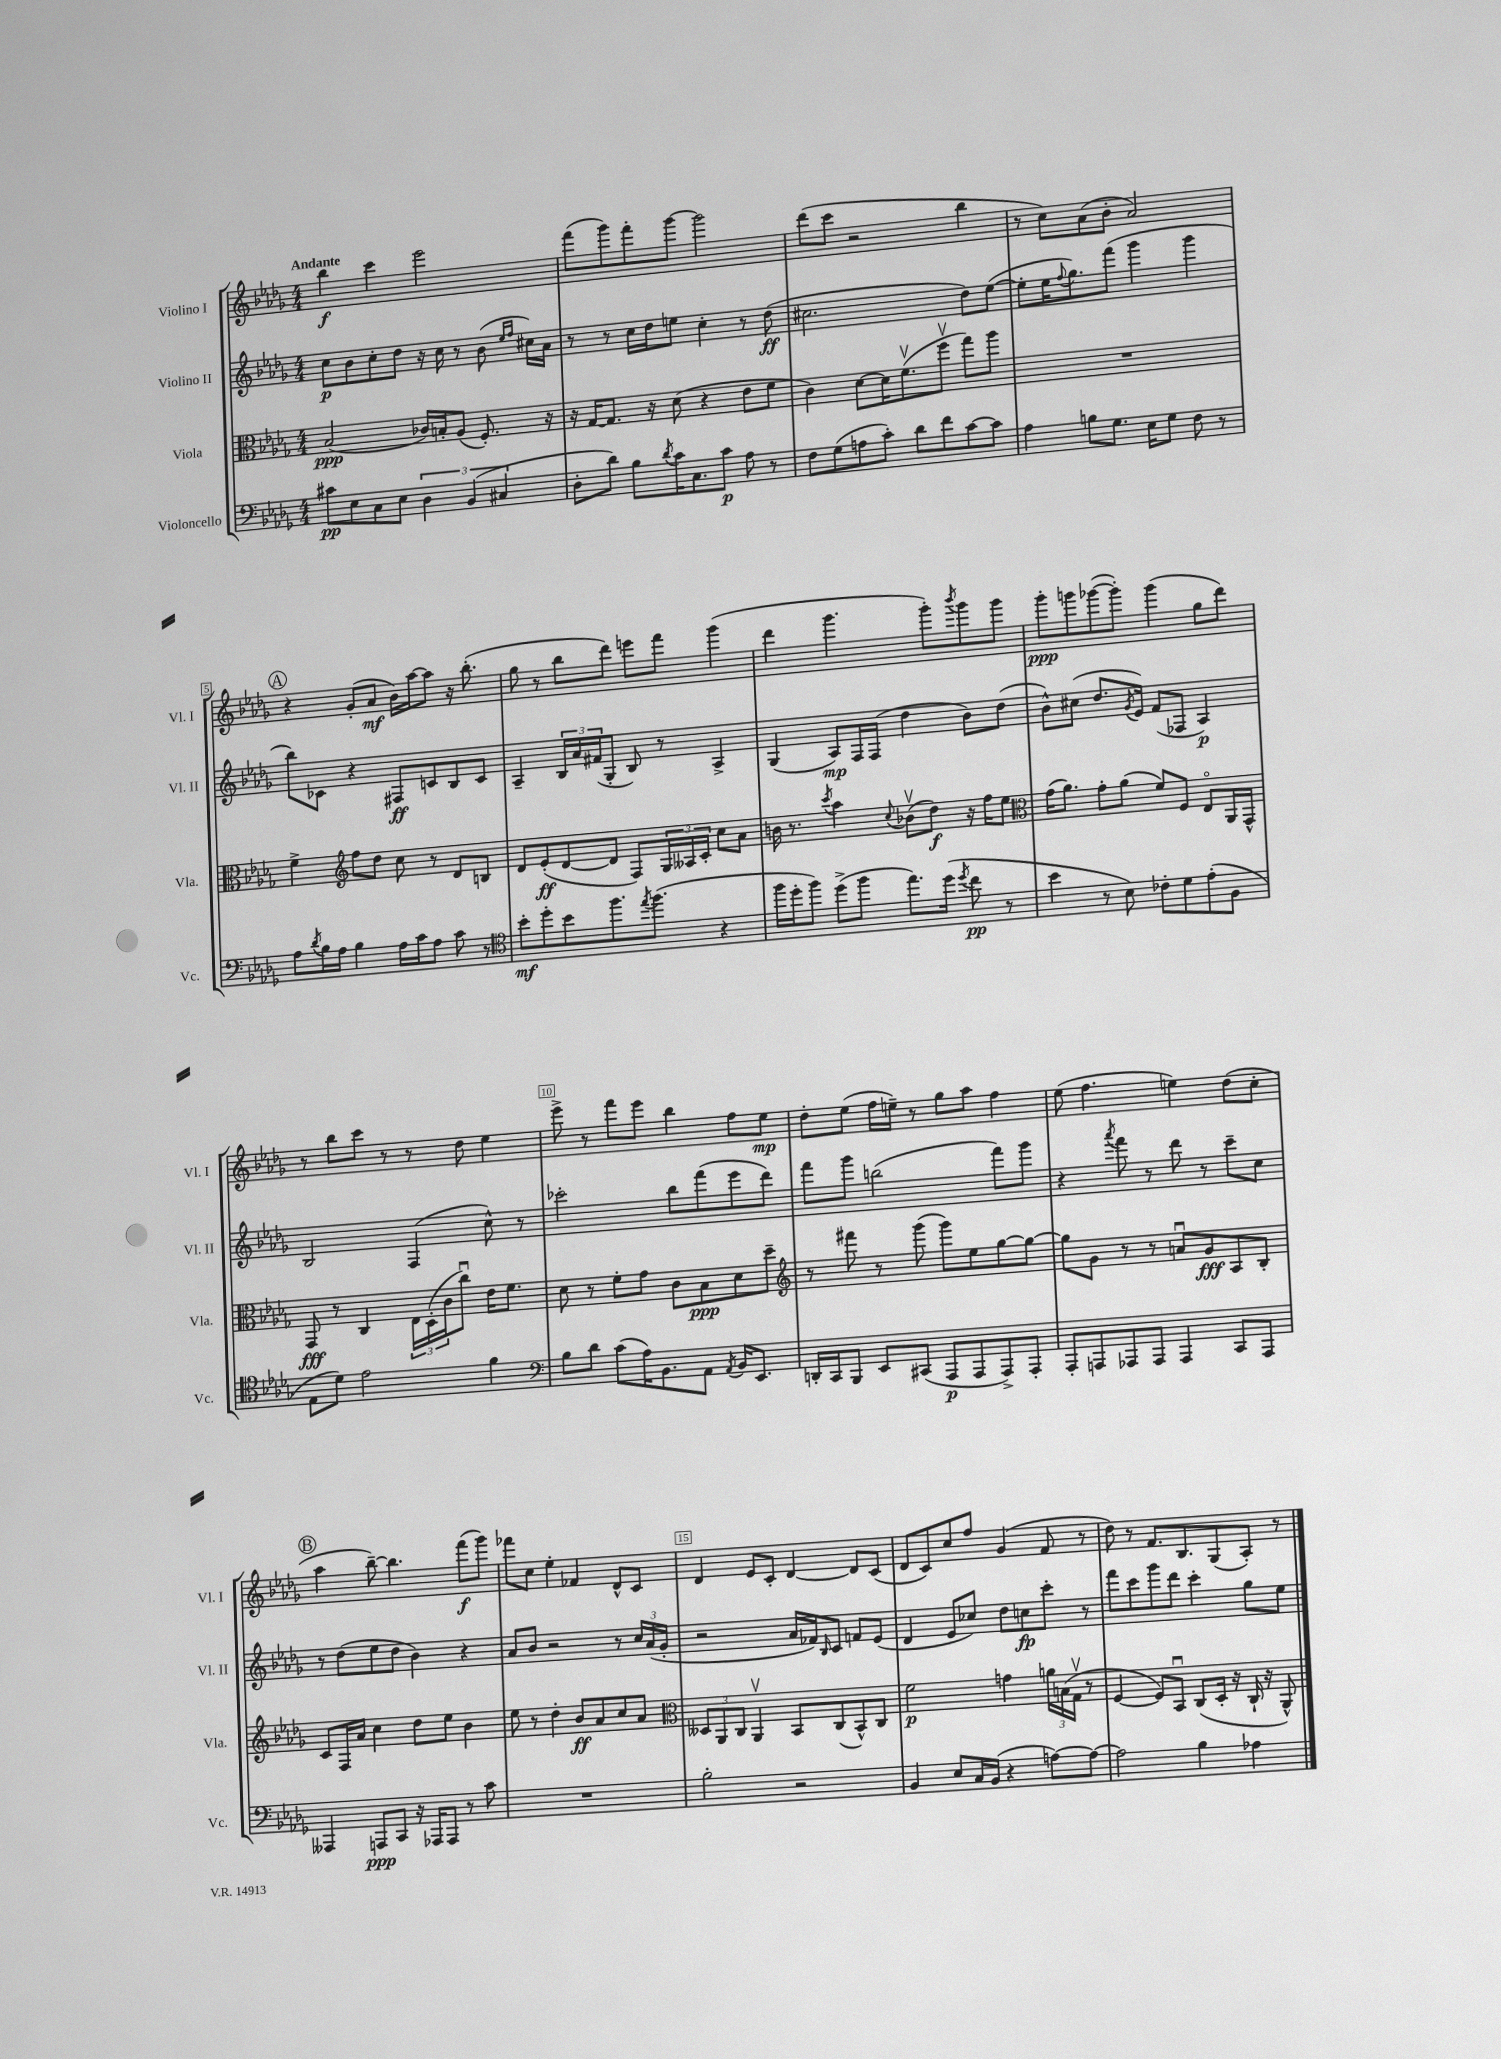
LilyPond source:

<<
\new StaffGroup <<
\new Staff = "s0" \with { instrumentName = "Violino I" shortInstrumentName = "Vl. I" } {
    \clef treble \key des \major \numericTimeSignature \time 4/4 \tempo "Andante"
    bes''4\f c'''4 ees'''2 |
    f'''8( ges'''8) f'''8-. ges'''8~ ges'''2 |
    des'''8( c'''8 r2 bes''4 |
    r8 c''8) aes'8( bes'8-. aes'2) |
    \mark \markup { \circle "A" } r4 ges'8-.( aes'8\mf bes'16) aes''16~ aes''8 r16 bes''8.-.( |
    ges''8 r8 bes''8 des'''8) e'''8 f'''8 ges'''4( |
    des'''4 ges'''4. ges'''8-.) \acciaccatura { bes'''8 } ges'''8 ges'''8 |
    ges'''8-.\ppp g'''8 ges'''8~( ges'''8-.) ges'''4( ges''8 des'''8) |
    r8 bes''8 c'''8 r8 r8 des''8 ees''4 |
    ees'''8-> r8 f'''8 ees'''8 bes''4 f''8 ees''8\mp |
    des''8-. ees''8( f''16 e''16--) r8 ges''8 aes''8 f''4 |
    ees''8( f''4. e''4) des''8( c''8-. |
    \mark \markup { \circle "B" } aes''4 bes''8~--) bes''4. f'''8\f( ges'''8) |
    fes'''8 c''8 ees''4-. fes'4 des'8-^ c'8 |
    des'4 ees'8 c'8-. des'4~ des'8 c'8( |
    des'8 c'8) c''8 f''8 ges'4( f'8 r8 |
    des''8) r8 f'8. bes8. ges8( aes8-.) r8 \bar "|." |
}
\new Staff = "s1" \with { instrumentName = "Violino II" shortInstrumentName = "Vl. II" } {
    \clef treble \key des \major \numericTimeSignature \time 4/4
    c''8\p bes'8 c''8-. des''8 r16 c''16 r8 bes'8( \grace { ees''16 f''16 } cis''16) aes'16 |
    r8 r8 c''16 des''16 e''8 c''4-. r8 des''8\ff( |
    cis''2. des''8) ees''8~( |
    ees''8-. ees''16 \appoggiatura { f''8 } ges''8.) f'''8( ges'''4 ges'''4 |
    \mark \markup { \circle "A" } bes''8) ces'8 r4 fis8\ff c'8 bes8 c'8 |
    aes4-- \tuplet 3/2 { bes16 aes'16 fis'16( } ges8-. bes8) r8 aes4-> |
    ges4( aes8\mp) f16 f16( des''4 bes'8) des''8( |
    bes'8-^) cis''8( des''8. \acciaccatura { ges'8 } ees'16) f'8( fes8 aes4\p) |
    bes2 f4( c''8-^) r8 |
    ces'''2-. bes''8 f'''8( ees'''8 des'''8) |
    f'''8 ges'''8 b''2( f'''8) ges'''8 |
    r4 \acciaccatura { aes'''8 } f'''8 r8 des'''8 r8 c'''8-- c''8 |
    \mark \markup { \circle "B" } r8 des''8( ees''8 des''8 bes'4) r4 |
    aes'8 bes'8 r2 r8 \tuplet 3/2 { c''16 aes'16( ges'16-. } |
    r2 aes'16 fes'16) \grace { bes16 } c'8 f'8 ees'8( |
    des'4 ees'8 ces''8) des''8 c''8\fp c'''8-. r8 |
    f'''8 c'''8 ges'''8 des'''8 c'''4-. ges''8 ees''8 \bar "|." |
}
\new Staff = "s2" \with { instrumentName = "Viola" shortInstrumentName = "Vla." } {
    \clef alto \key des \major \numericTimeSignature \time 4/4
    bes2\ppp( ces'16) b16-. aes8( f8.-.) r16 |
    r16 ges16~ ges8. r16 des'8( r4 ees'8 f'8 |
    c'4) des'8~ des'16 f'8.\upbow( f''8\upbow ges''8) aes''8 |
    R1 |
    \mark \markup { \circle "A" } f'4-> \clef treble f''8 des''8 c''8 r8 des'8 b8 |
    des'8 ees'8-.\ff( des'8~ des'8 f8) \tuplet 3/2 { ges16 aeses16 c'16-. } c''8 aes'8 |
    b'16 r8. \acciaccatura { c'''8 } aes''4 \appoggiatura { c''8 } bes'8\upbow( des''8\f) r16 f''16 ees''8 |
    \clef alto ges'16( aes'8.) ges'8-. aes'8( f'8) f8 ees8\flageolet aes,16 ges,16-^ |
    ges,8\fff r8 c4 \tuplet 3/2 { ees16 des16-.( c'16 } c''8\downbow) ees'16 f'8. |
    des'8 r8 f'8-. ges'8 c'8 bes8\ppp des'8 des''8-- |
    \clef treble r8 fis'''8 r8 ges'''8( ges'''8) ees''8 ges''8~ ges''8~ |
    ges''8 ges'8 r8 r8 a'8\downbow ges'8\fff aes8 bes8-. |
    \mark \markup { \circle "B" } c'8 f16 aes'16 c''4 des''8 ees''8 bes'4 |
    ees''8 r8 des''4-. bes'8\ff aes'8 c''8 aes'8 |
    \clef alto \tuplet 3/2 { deses8 aes,8 c8 } aes,4\upbow bes,8 c8( bes,8-^) c8 |
    f'2\p g'4 \tuplet 3/2 { a'16 b16( ges16\upbow } r8 |
    f4~ f8) bes,8\downbow c8( des16-. r16 c16-! r16 aes,8-^) \bar "|." |
}
\new Staff = "s3" \with { instrumentName = "Violoncello" shortInstrumentName = "Vc." } {
    \clef bass \key des \major \numericTimeSignature \time 4/4
    cis'8\pp ees8 c8 ees8 \tuplet 3/2 { des4 bes,4( cis4 } |
    des8-. des'8) bes8 \acciaccatura { des'8 } c'16 c8. c'8\p aes8 r8 |
    f8 ges8( a8 c'8-.) des'8 f'8 c'8~ c'8 |
    aes4 b8 ges8. ees16 ges8 f8 r8 |
    \mark \markup { \circle "A" } aes8 \acciaccatura { des'8 } bes16 aes16 bes4 aes16 c'16 aes8 c'8 r8 |
    \clef tenor bes'8-.\mf des''8-. bes'8 f''8. \acciaccatura { ees''8 } f''8.( r4 |
    f''16 des''16-. f''8) des''8->( f''8 ees''8.) des''16( \acciaccatura { des''8 } c''8\pp r8 |
    bes'4 r8 bes8) ces'8-. des'8 ees'8-.( f8 |
    ees8 des'8) ees'2 f'4 |
    \clef bass bes8 des'8 c'8( aes16) bes,8. aes,8 \acciaccatura { aes,8 } bes,16 ees,8. |
    d,16-. c,16 bes,,8 ees,8 cis,8( aes,,8\p aes,,8 aes,,8->) aes,,8-. |
    aes,,8-. a,,8 aes,,8 aes,,8 aes,,4 c,8 aes,,8 |
    \mark \markup { \circle "B" } aeses,,4 a,,8\ppp c,8 r16 aes,,16 aes,,8 r8 c'8 |
    R1 |
    bes2-. r2 |
    bes,4 ees8 c16 bes,16( r4 a8~) a8~ |
    a2 bes4 aes4 \bar "|." |
}
>>
>>
\layout { \context { \Score \override BarNumber.break-visibility = ##(#f #t #t) barNumberVisibility = #(every-nth-bar-number-visible 5) \override BarNumber.stencil = #(make-stencil-boxer 0.1 0.3 ly:text-interface::print) } }
